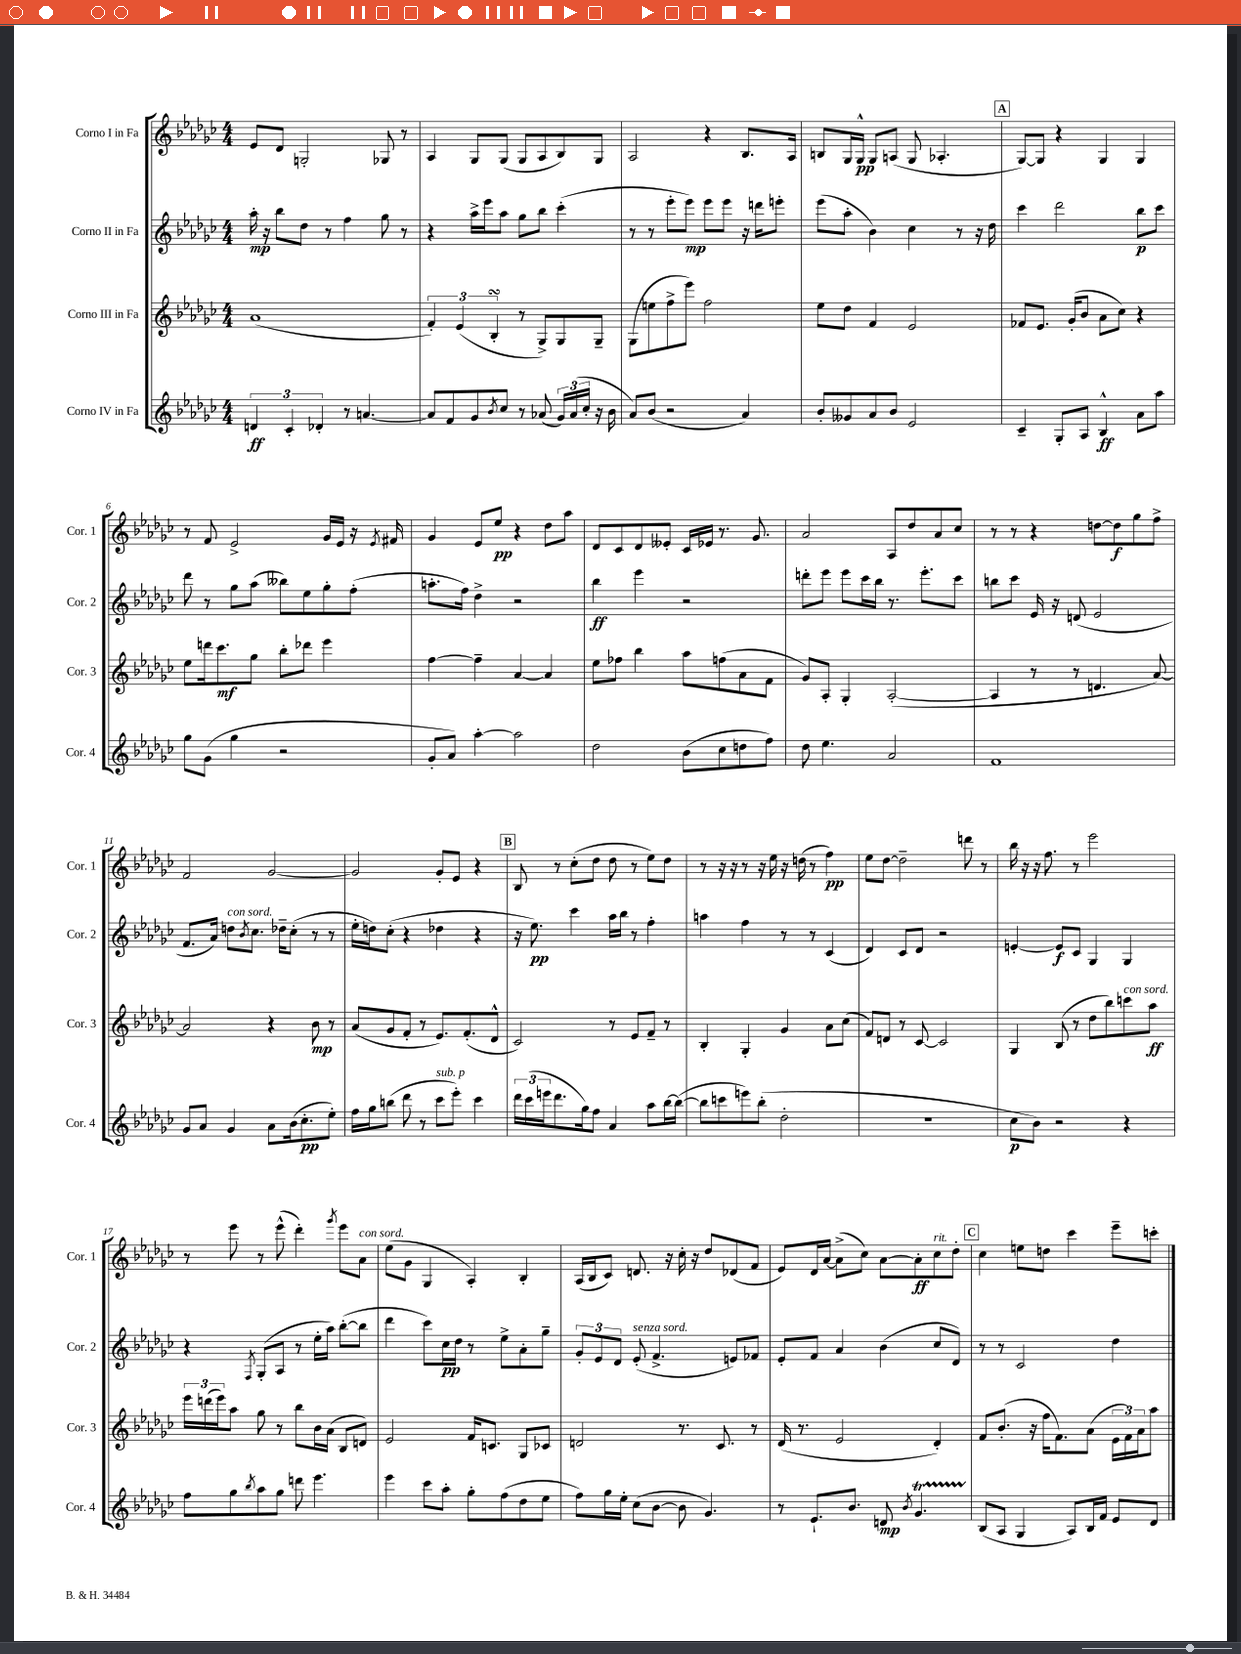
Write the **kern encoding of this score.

**kern	**kern	**kern	**kern
*staff4	*staff3	*staff2	*staff1
*clefG2	*clefG2	*clefG2	*clefG2
*k[b-e-a-d-g-c-]	*k[b-e-a-d-g-c-]	*k[b-e-a-d-g-c-]	*k[b-e-a-d-g-c-]
*M4/4	*M4/4	*M4/4	*M4/4
6d	(1a-	16aa-'	8e-
.	.	16r	.
.	.	8bb-	8d-
6c-'	.	.	.
.	.	8dd-	2G'
6d-'	.	.	.
.	.	8r	.
8r	.	4ff	.
[4.a	.	.	.
.	.	8gg-	8G-
.	.	8r	8r
=	=	=	=
8a]	6f')	4r	4A-
8f	.	.	.
.	(6e-	.	.
8g-	.	16aa-^	8G-
.	.	16eee-	.
.	6B-'	.	.
8qb-	.	.	.
8cc-	.	8aa-	(8G-
8r	8r	8gg-	8G-
(8a-	8G-^)	8bb-	8A-
24g-)	8G-	(4ccc-'	8B-)
(24a-	.	.	.
24cc-'	.	.	.
16r	8G-~	.	8G-
16b-	.	.	.
=	=	=	=
8a-)	(8G-	8r	2A-
(8b-	8ee	8r	.
2r	8ff^	8eee-'	.
.	8eee-)	8eee-)	.
.	2ff	8eee-	4r
.	.	8eee-	.
4a-)	.	16r	8.B-
.	.	16ddd	.
.	.	8eee'	.
.	.	.	16A-
=	=	=	=
8b-'	8ee-	(8eee-	8B
8g--	8dd-	8aa-'	16G-
.	.	.	16G-^^
8a-	4f	4b-)	8G-
8b-	.	.	(8A
2e-	2e-	4cc-	8G-
.	.	.	4.A-'
.	.	8r	.
.	.	16r	.
.	.	16dd-	.
=	=	=	=
4c-~	8f-	4ccc-	[8G-)
.	8.e-	.	8G-]
8G-'	.	2ddd-	4r
.	(16g-'	.	.
8A-	8b-	.	.
4B-^^	8a-	.	4G-
.	8cc-)	.	.
8a-	4r	8bb-	4G-
8aa-	.	8ccc-	.
=	=	=	=
8gg-	8ee-	8ddd-	8r
(8g-	16ddd	8r	8f
.	8.ccc-	.	.
4gg-	.	8gg-	2e-^
.	8gg-	(8aa-	.
2r	8bb-'	8bb--)	.
.	8ddd-	8ee-	.
.	4eee-	8gg-'	16g-
.	.	.	16e-
.	.	(8ff'	16r
.	.	.	8qe-
.	.	.	16f#
=	=	=	=
8g-'	[4ff	8.aa'	4g-
8a-)	.	.	.
.	.	16ff)	.
[4aa-'	4ff~]	4dd-^	8e-
.	.	.	8ee-
2aa-]	[4a-	2r	4r
.	4a-]	.	8dd-
.	.	.	8aa-
=	=	=	=
2dd-	8ee-	4bb-	8d-
.	8ff-	.	8c-
.	4bb-	4eee-	8d-
.	.	.	8e--'
(8b-	8aa-	2r	16c-
.	.	.	16e-
8cc-	(8ff	.	8.r
8dd	8a-	.	.
.	.	.	8.g-
8ff)	8f	.	.
=	=	=	=
8dd-	8g-)	8ddd'	2a-
4.ee-	8A-'	8eee-	.
.	4G-'	8eee-	.
.	.	16ccc-	.
.	.	16bb-	.
2a-	([2A-'	8.r	8A-
.	.	.	8dd-
.	.	8.eee-'	.
.	.	.	8a-
.	.	8ccc-	8cc-
=	=	=	=
1f	4A-]	8bb	8r
.	.	8ccc-	8r
.	8r	16e-	4r
.	.	16r	.
.	8r	(8d	.
.	4.d	2e-	[8dd
.	.	.	8dd]
.	.	.	8gg-
.	[8a-)	.	8ff^
=	=	=	=
8g-	2a-]	8.f	2f
8a-	.	.	.
.	.	16a-)	.
4g-	.	8dd	.
.	.	8qb-	.
.	.	8.cc-	.
8a-	4r	.	[2g-
.	.	16dd-~	.
(16b-	.	(8cc-'	.
8.cc-'	.	.	.
.	8b-	8r	.
8ee-')	8r	8r	.
=	=	=	=
16ff	(8a-	16ee-'	2g-]
16gg-	.	16dd)	.
(8bb	8g-	(8cc-'	.
8ddd-	8f'	4r	.
8r	8r	.	.
8ccc-	8.e-)	4dd-	8g-'
8eee-')	.	.	8e-
.	(8.f'	.	.
4ccc-	.	4r	4r
.	8d-^^	.	.
=	=	=	=
24ddd-	2c-)	16r	8B-
(24ccc-	.	.	.
.	.	8.ee-)	.
24eee	.	.	.
8.ddd-	.	.	8r
.	.	4ccc-	(8cc-'
16gg-)	.	.	.
8ff	.	.	8dd-
4a-	8r	16aa-	8dd-
.	.	16bb-	.
.	8e-	8r	8r
8aa-	8f~	4ff'	8ee-)
[16bb-	8r	.	8dd-
(16bb-_	.	.	.
=	=	=	=
8bb-]	4B-'	4aa	8r
8ccc	.	.	16r
.	.	.	16r
8eee)	4G-'	4ff	8r
(8bb-'	.	.	16r
.	.	.	16ee-
2dd-'	4g-	8r	16r
.	.	.	(16dd
.	.	8r	8r
.	8a-	(4c-	4ff)
.	(8cc-	.	.
=	=	=	=
1r	8f)	4d-)	8ee-
.	8d	.	[8dd-
.	8r	8c-	2dd-~]
.	[8c-	8d-	.
.	2c-]	2r	.
.	.	.	8ddd
.	.	.	8r
=	=	=	=
8cc-	4G-	[4e'	16bb-
.	.	.	16r
8b-)	.	.	16r
.	.	.	8.ff
2r	(8B-	8e]	.
.	8r	8c-	8r
.	8dd-	4G-	2eee-
.	8bb-)	.	.
4r	8ccc	4G-	.
.	8aa-	.	.
=	=	=	=
8ff	24eee-	4r	8r
.	(24ddd	.	.
.	24eee-)	.	.
8gg-	8aa-	.	8eee-
8qbb-	.	8qF	.
8aa-	8gg-	(8G-'	8r
8gg-	8r	8A-	(8eee-^^
8ddd	8bb-	8r	4ddd-')
4.eee-	16b-	16ee-'	.
.	(16a-	16aa-)	.
.	.	.	8qggg-
.	8B-	([8bb-'	8eee-
.	8d)	8bb-]	8a-
=	=	=	=
4eee-	2e-	4ddd-	(8ee-
.	.	.	8g-
8ccc-	.	8ccc-)	4G-
8aa-'	.	16cc-	.
.	.	16dd-	.
8gg-'	16f	8r	4A-')
.	8.c	.	.
(8ff	.	8ee-^	.
8dd-	8G-	8a-'	4B-'
8ee-	8c-	8gg-~	.
=	=	=	=
8ff)	2d	12g-'	(16A-
.	.	.	16B-
.	.	12e-	.
16gg-	.	.	8c-)
.	.	12d-	.
16ee-'	.	.	.
(8cc-	.	(8e-'	8.d
[8b-	.	4.f^	.
.	.	.	16r
8b-]	8.r	.	16cc-'
.	.	.	16r
4.g-)	.	.	8dd-
.	8.c-	.	.
.	.	8e)	(8d-
.	8r	8f-	8f
=	=	=	=
8r	(16d-	8e-'	8e-)
.	8.r	.	.
8.e-`	.	8f	16d-
.	.	.	[16a-
.	2e-	4a-	(8a-^]
8.b-	.	.	.
.	.	.	8cc-)
8d	.	(4b-	[8a-
8qb-	.	.	.
4.g-	.	.	8a-']
.	4d-')	8cc-	8cc-
.	.	8d-)	8dd-'
=	=	=	=
(8B-	8f	8r	4cc-
8A-	(8.b-'	8r	.
4G-	.	2c-	8ee
.	16r	.	.
.	16ff	.	8dd
.	8.f)	.	.
8A-)	.	.	4ccc-
16B-	(8a-	.	.
16f	.	.	.
8e-	24e-	4dd-	8eee-~
.	24f)	.	.
.	24a-	.	.
8d-	8aa-	.	8ccc'
==	==	==	==
*-	*-	*-	*-
